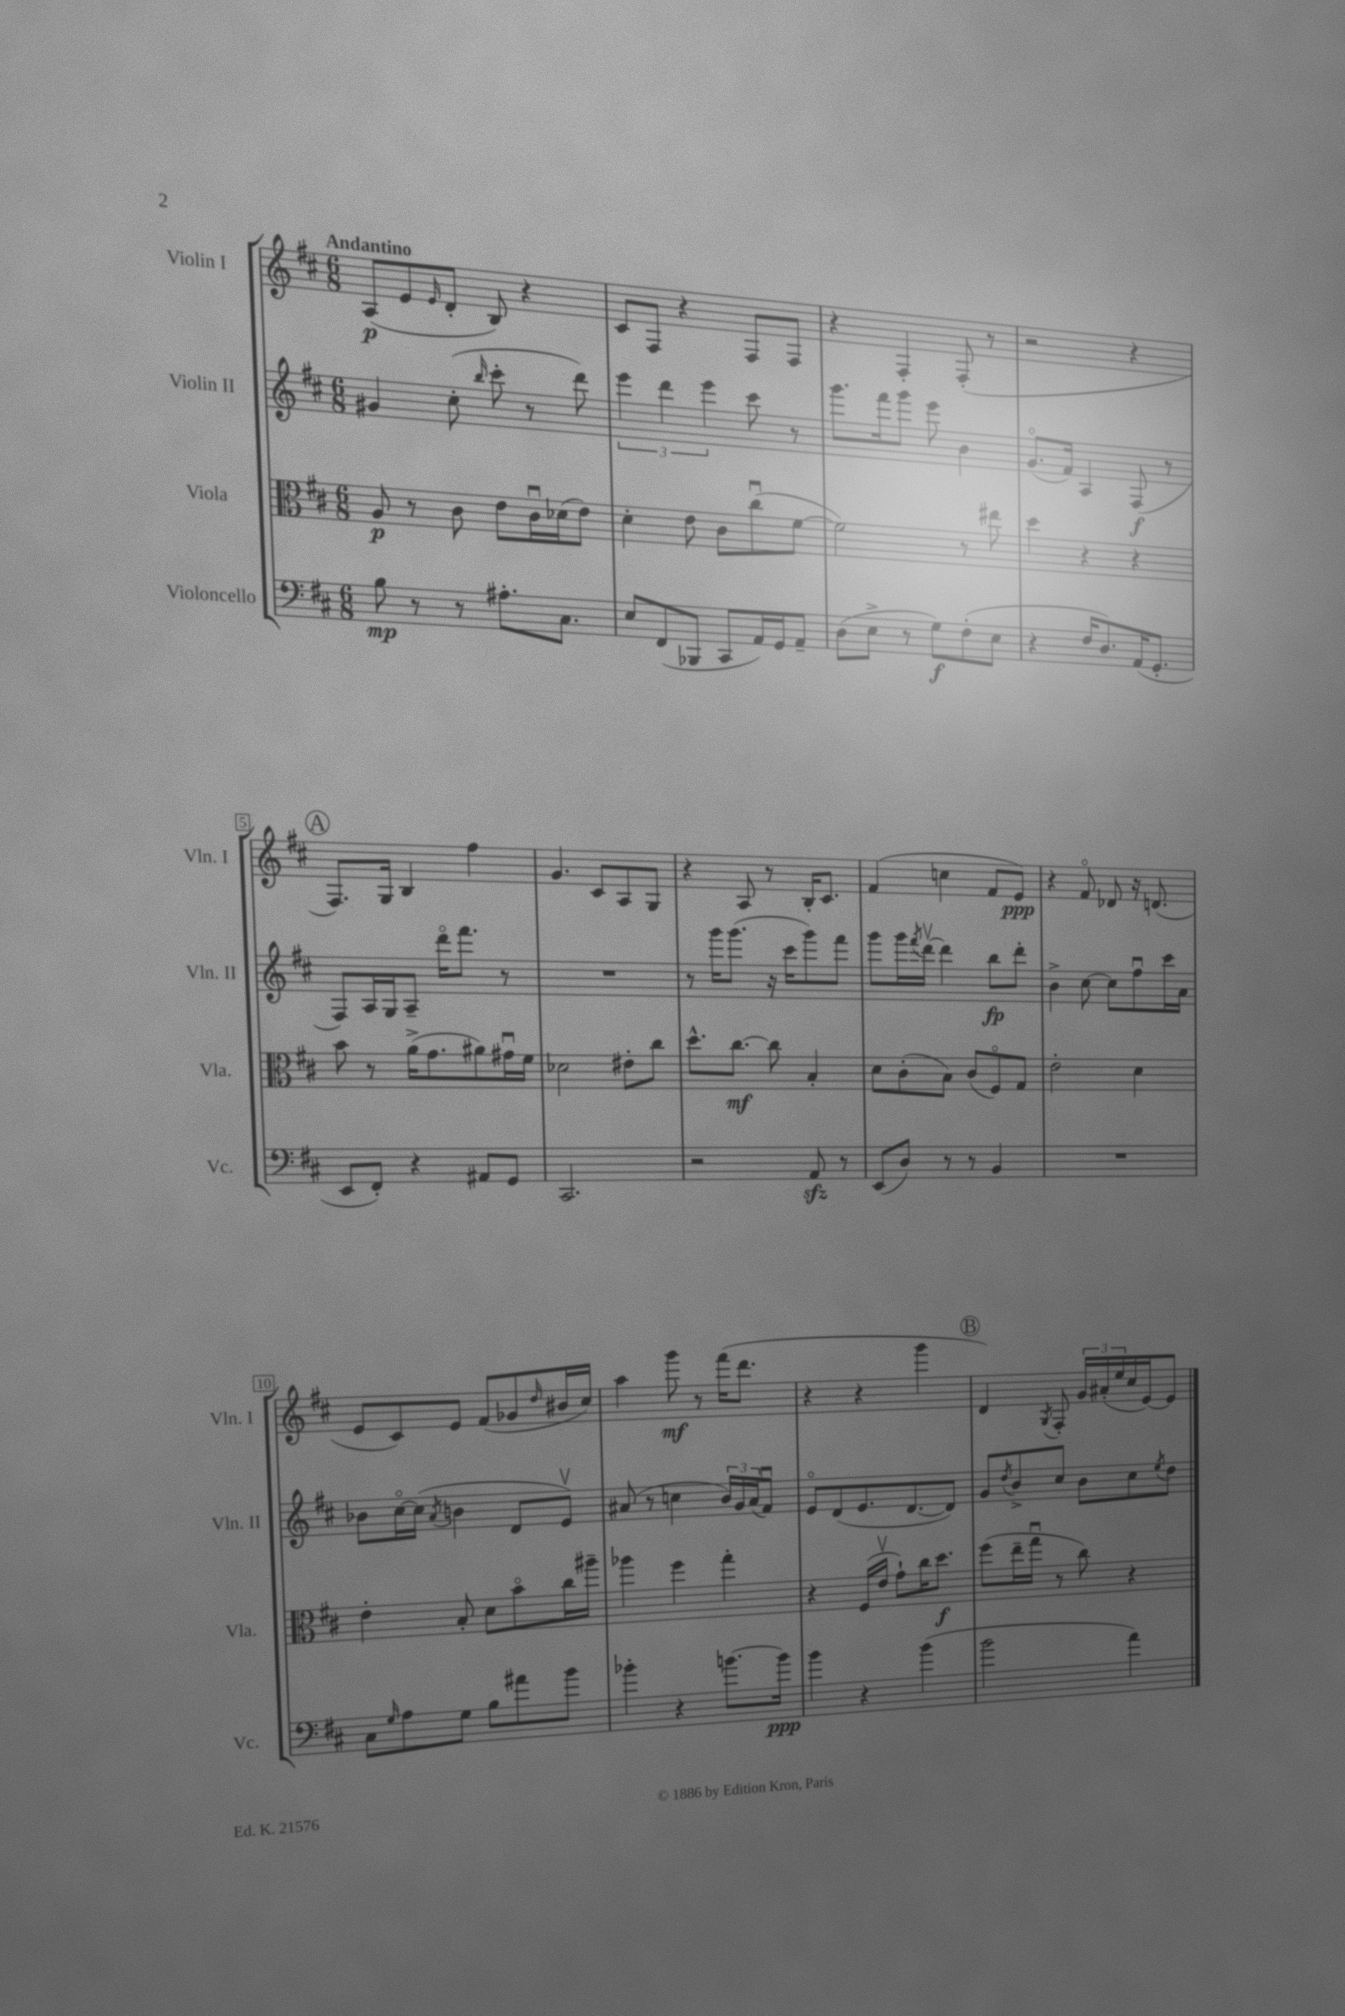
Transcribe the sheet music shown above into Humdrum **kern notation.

**kern	**dynam	**kern	**dynam	**kern	**dynam	**kern	**dynam
*part4	*part4	*part3	*part3	*part2	*part2	*part1	*part1
*staff4	*staff4	*staff3	*staff3	*staff2	*staff2	*staff1	*staff1
*I"Violoncello	*	*I"Viola	*	*I"Violin II	*	*I"Violin I	*
*I'Vc.	*	*I'Vla.	*	*I'Vln. II	*	*I'Vln. I	*
*clefF4	*	*clefC3	*	*clefG2	*	*clefG2	*
*k[f#c#]	*	*k[f#c#]	*	*k[f#c#]	*	*k[f#c#]	*
*M6/8	*	*M6/8	*	*M6/8	*	*M6/8	*
=1	=1	=1	=1	=1	=1	=1	=1
!	!	!	!	!	!	!LO:TX:a:B:t=Andantino	!
8B\	mp	8A/	p	4g#X/	.	(8A/L	p
8r	.	8r	.	.	.	8e/	.
.	.	.	.	.	.	16qqe/	.
8r	.	8c#\	.	(8cc#'\	.	8d'/J	.
.	.	.	.	16qqbb/	.	.	.
8.A#X'\L	.	8e\L	.	8ccc#'\	.	8B/)	.
.	.	16c#u\L	.	8r	.	4r	.
8.C#\J	.	(16d-X\J	.	.	.	.	.
.	.	8e\J)	.	8ddd\)	.	.	.
=2	=2	=2	=2	=2	=2	=2	=2
8E/L	.	4d'\	.	6eee\	.	8c#/L	.
(8FF#/	.	.	.	.	.	8F#/J	.
.	.	.	.	6ddd\	.	.	.
8BBB-X/J	.	8e\	.	.	.	4r	.
.	.	.	.	6eee\	.	.	.
8CC#/L	.	8c#\L	.	.	.	.	.
16AA/L)	.	(8cc#u\	.	8ccc#\	.	8F#/L	.
16GG/J	.	.	.	.	.	.	.
8AA~/J	.	[8f#\J	.	8r	.	8F#/J	.
=3	=3	=3	=3	=3	=3	=3	=3
(8D\L	.	2f#\])	.	8.ggg\L	.	4r	.
8E^\J	.	.	.	.	.	.	.
.	.	.	.	16fff#\k	.	.	.
8r	.	.	.	8ggg\J	.	4F#'/	.
8G\L)	f	.	.	8eee\	.	.	.
(8F#'\	.	8r	.	4b\	.	(8F#'/	.
8E\J	.	8ee#X\	.	.	.	8r	.
=4	=4	=4	=4	=4	=4	=4	=4
4r	.	4dd\	.	(8.g/L	.	2r	.
.	.	.	.	16f#/Jk)	.	.	.
16F#/KL	.	4r	.	4A/	.	.	.
8.D/)	.	.	.	.	.	.	.
(16AA/K	.	4r	.	(8F#/	f	4r	.
8.GG'/J	.	.	.	.	.	.	.
.	.	.	.	8r	.	.	.
!!LO:LB:g=z
!!LO:REH:place=s1:t=A
=5	=5	=5	=5	=5	=5	=5	=5
8EE/L	.	8b\	.	8F#/L)	.	8.F#/L)	.
8FF#'/J)	.	8r	.	16A/L	.	.	.
.	.	.	.	16G/J	.	16G/Jk	.
4r	.	(16a^\KL	.	8A~/J	.	4B/	.
.	.	8.g\	.	.	.	.	.
.	.	.	.	16ddd\KL	.	.	.
.	.	.	.	8.fff#\J	.	.	.
8AA#X/L	.	8a#X\)	.	.	.	4ff#\	.
8GG/J	.	16g#Xu\L	.	8r	.	.	.
.	.	16f#\JJ	.	.	.	.	.
=6	=6	=6	=6	=6	=6	=6	=6
2.CC#/	.	2d-X\	.	2.r	.	4.g/	.
.	.	.	.	.	.	8c#/L	.
.	.	8e#X'\L	.	.	.	8A/	.
.	.	8cc#\J	.	.	.	8G/J	.
=7	=7	=7	=7	=7	=7	=7	=7
2r	.	8.dd^^\L	.	8r	.	4r	.
.	.	.	.	16ggg\KL	.	.	.
.	.	[8.cc#\J	mf	(8.ggg\J	.	.	.
.	.	.	.	.	.	8A/	.
.	.	8cc#\]	.	16r	.	8r	.
.	.	.	.	16ccc#\KL	.	.	.
8AAzz/	.	4B'/	.	8ggg\)	.	16B'/KL	.
.	.	.	.	.	.	8.c#/J	.
8r	.	.	.	8fff#\J	.	.	.
=8	=8	=8	=8	=8	=8	=8	=8
(8EE/L	.	8d\L	.	8ggg\L	.	(4f#/	.
8D/J)	.	(8c#'\	.	16ggg\L	.	.	.
.	.	.	.	8qfff#/	.	.	.
.	.	.	.	[16dddv\JJ	.	.	.
8r	.	8B\J)	.	4ddd\]	.	4ccn\	.
8r	.	(8c#/L	.	.	.	.	.
4BB/	.	8F#/)	.	8bb\L	fp	8f#/L	.
.	.	8G/J	.	8ddd'\J	.	8e/J)	ppp
=9	=9	=9	=9	=9	=9	=9	=9
2.r	.	2e'\	.	4b^\	.	4r	.
.	.	.	.	[8cc#\	.	8f#/	.
.	.	.	.	8cc#\L]	.	8d-X/	.
.	.	4d\	.	8ff#u\	.	16r	.
.	.	.	.	.	.	(8.dn/	.
.	.	.	.	16ccc#\L	.	.	.
.	.	.	.	16a\JJ	.	.	.
!!LO:LB:g=z
=10	=10	=10	=10	=10	=10	=10	=10
8C#\L	.	4e'\	.	8b-X\L	.	8e/L	.
16qqG/	.	.	.	.	.	.	.
8A\	.	.	.	[16cc#\L	.	8c#/)	.
.	.	.	.	(16cc#\JJ]	.	.	.
.	.	.	.	8qa/	.	.	.
8G\J	.	8B'/	.	4bn\	.	8e/J	.
8B\L	.	8d\L	.	.	.	(8f#/L	.
8a#X\	.	8b\	.	8d/L	.	8g-X/	.
.	.	.	.	.	.	16qqdd/	.
8b\J	.	16cc#\L	.	8ev/J)	.	16b#X/L	.
.	.	16aa#X~\JJ	.	.	.	16cc#/JJ)	.
=11	=11	=11	=11	=11	=11	=11	=11
4b-X'\	.	4aa-X\	.	(8a#X/	.	4aa\	.
.	.	.	.	8r	.	.	.
4r	.	4ff#\	.	4ccn\	.	8ggg\	mf
.	.	.	.	.	.	8r	.
[8.bn\L	.	4gg'\	.	24b/LL)	.	(16fff#\KL	.
.	.	.	.	24g/	.	.	.
.	.	.	.	.	.	8.ddd\J	.
.	.	.	.	(24a#/J	.	.	.
.	.	.	.	8f#u/J)	.	.	.
16b\Jk]	ppp	.	.	.	.	.	.
=12	=12	=12	=12	=12	=12	=12	=12
4b\	.	4r	.	8e/L	.	4r	.
.	.	.	.	(8d/	.	.	.
4r	.	(16F#/LL	.	8.e/	.	4r	.
.	.	16ev/JJ	.	.	.	.	.
.	.	8g`\L)	.	.	.	.	.
.	.	.	.	[8.d/	.	.	.
(4b\	.	16cc#\K	.	.	.	4ggg\	.
.	.	8.dd\J	f	.	.	.	.
.	.	.	.	8d/J])	.	.	.
!!LO:REH:place=s1:t=B
=13	=13	=13	=13	=13	=13	=13	=13
2b\	.	(8ff#\L	.	8g/L	.	4d/)	.
.	.	.	.	8qdd/	.	.	.
.	.	16ee~\L	.	8b^/	.	.	.
.	.	16ggu\JJ	.	.	.	.	.
.	.	.	.	.	.	8qG/	.
.	.	8r	.	8cc#/J	.	8F#'/	.
.	.	8cc#\)	.	8b\L	.	24g/LL	.
.	.	.	.	.	.	(24a#X'/	.
.	.	.	.	.	.	24ee/	.
4a\)	.	4r	.	8cc#\	.	16cc#/	.
.	.	.	.	.	.	[16e/J)	.
.	.	.	.	8qee/	.	.	.
.	.	.	.	8dd\J	.	8e/J]	.
==	==	==	==	==	==	==	==
*-	*-	*-	*-	*-	*-	*-	*-
